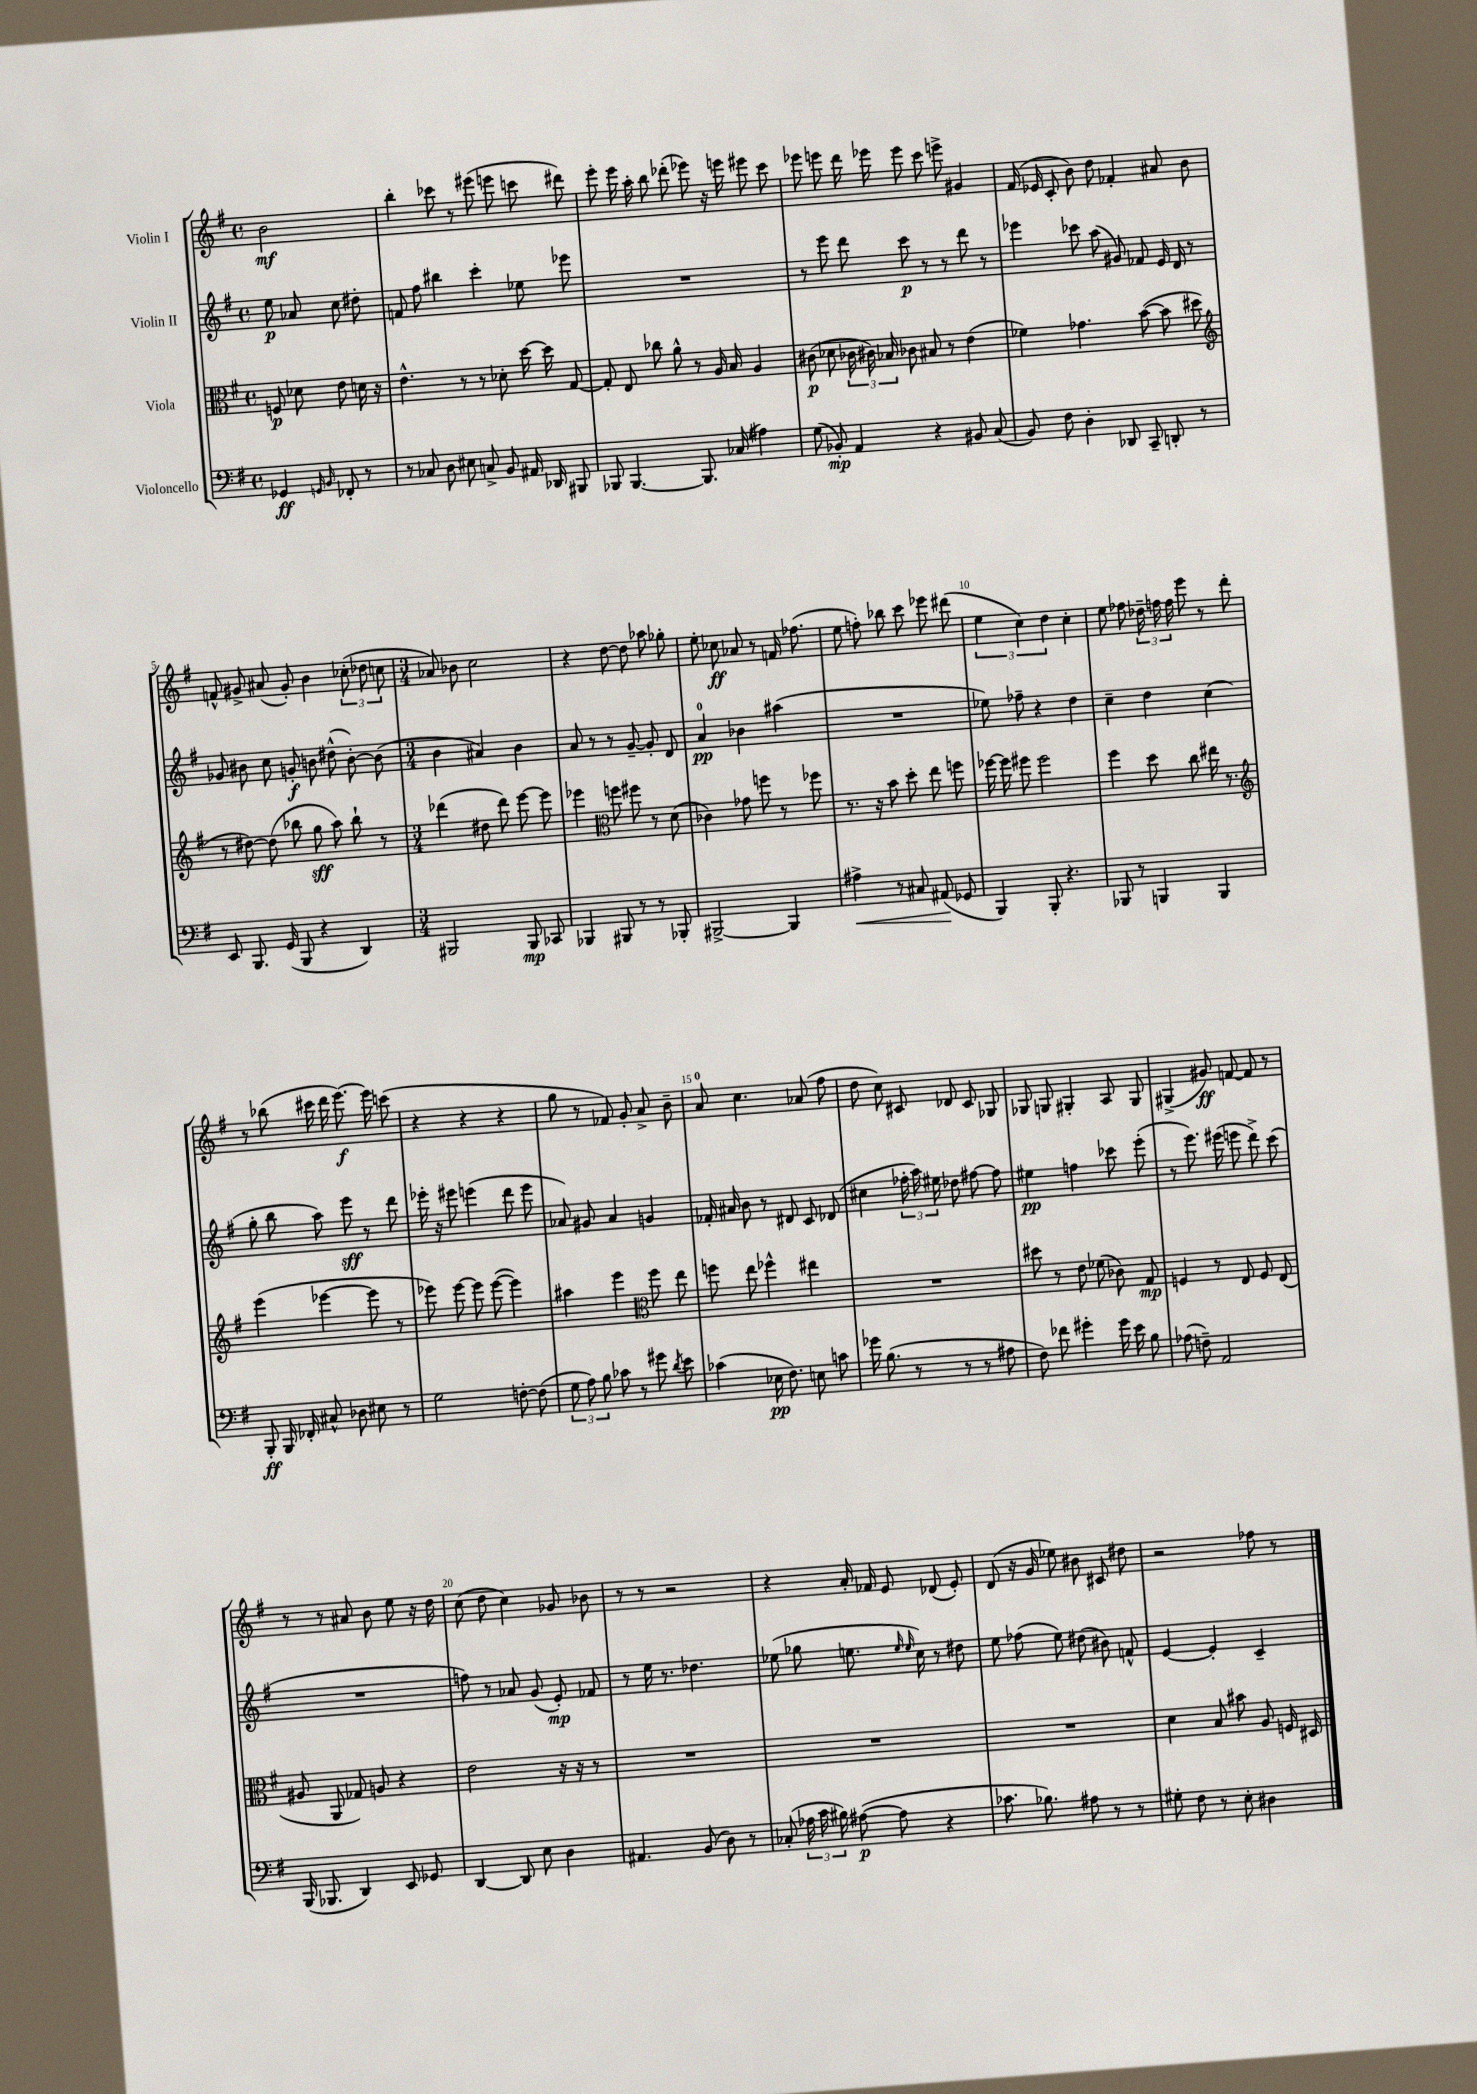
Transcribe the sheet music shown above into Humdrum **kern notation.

**kern	**kern	**kern	**kern
*staff4	*staff3	*staff2	*staff1
*clefF4	*clefC3	*clefG2	*clefG2
*k[f#]	*k[f#]	*k[f#]	*k[f#]
*M4/4	*M4/4	*M4/4	*M4/4
*met(c)	*met(c)	*met(c)	*met(c)
4GG-	8F	8ee	2b
.	8d-	8a-	.
16qqGG	.	.	.
16qqBB	.	.	.
8FF-'	8e	8cc	.
8r	16d	8dd#'	.
.	16r	.	.
=	=	=	=
8r	4.e^^	8f	4bb'
8C-	.	8ff#	.
8D	.	4bb#	8ccc-
8E#	8r	.	8r
8C^	8r	4ccc'	(8eee#
8BB	8d-'	.	8eee
16AA#	[16dd	8ee-	8ccc
16DD-	16dd]	.	.
8BBB#	[8G	8eee-	8ddd#)
=	=	=	=
8BBB-	8G']	1r	8eee'
[4.BBB-	8E	.	16eee
.	.	.	16aa'
.	8cc-	.	8bb
.	8a^^	.	(8ddd-'
8.BBB-]	8r	.	8eee-)
.	16A	.	16r
(16C-	16B	.	16eee
4A#)	4A	.	8eee#
.	.	.	8ccc
=	=	=	=
(8G	(8c#	8r	8eee-
8BB-')	8d-	8eee	8eee
4AA	24c-	8ddd	16ddd
.	24c#)	.	.
.	.	.	16eee-
.	24B-	.	.
.	8c-	8ccc	8eee-
4r	8B#	8r	8ccc
.	8r	8r	8eee^
8BB#	(4e	8ddd	4g#
(8C	.	8r	.
=	=	=	=
8BB)	4f-)	4eee-	(16f#
.	.	.	16e-
8F#	.	.	8c'
4D'	4.g-	8ccc-	8b)
.	.	(8aa	8dd
8DD-	.	8g#)	4f-'
8CC~	([8b	8f-	.
8DD'	8b]	16e	8a#
.	.	16d	.
8r	8dd#	8r	8b
=	=	=	=
*	*clefG2	*	*
8EE	8r	8g-	8f^^
8.BBB	[8dd#)	8b#	8g#^
.	(8dd#]	8cc	(8a#
(16GG	.	.	.
8BBB	8bb-	8g'	8g#')
4r	8gg	8b	4b
.	8aa)	(8dd#^^	.
4DD)	8bb-`	[8b')	(12cc-'
.	.	.	12dd-
.	8r	(8b]	.
.	.	.	12cc
=	=	=	=
*M3/4	*M3/4	*M3/4	*M3/4
2BBB#	(4ddd-	4b	8a-)
.	.	.	8b-
.	8dd#	4a#)	2cc
.	8ddd-)	.	.
8BBB#	[8eee	4b	.
8CC-	8eee]	.	.
=	=	=	=
4BBB-	4eee-	8a	4r
.	.	8r	.
*	*clefC3	*	*
8BBB#	8ff	8r	[8dd
8r	8ff#	[8g~	8dd]
8r	8r	8g']	8aa-
8BBB-'	(8d	8d	8gg-'
=	=	=	=
[2BBB#^	4c-)	4a	8ee'
.	.	.	8cc-
.	8g-	4b-	8a-
.	8ff	.	8r
4BBB#]	8r	(4aa#	16f
.	.	.	(8.ff-
.	8ff-	.	.
=	=	=	=
4A#^	8.r	2.r	8ee
.	.	.	8ff')
.	16r	.	.
8r	8b	.	8bb-
8C#	8dd'	.	8ccc
(8AA#	8ee	.	8eee-
8GG-	8ff	.	(8ddd#
=	=	=	=
4BBB)	[16ff-	8ee-)	6ee
.	16ff-]	.	.
.	8ff#	8ff-~	.
.	.	.	6cc)
8BBB'	2ff#	4r	.
.	.	.	6dd
4.r	.	.	.
.	.	4dd	4cc'
=	=	=	=
8BBB-	4ff#	4cc~	8ee
8r	.	.	8ff-
4BBB	8dd	4dd	24dd-~
.	.	.	24ff
.	.	.	24ff
.	8cc	.	8eee
4BBB	16ee#	(4cc	8r
.	8.r	.	.
.	.	.	8ddd'
=	=	=	=
*	*clefG2	*	*
8BBB'	(4eee	8gg'	8r
16BBB	.	8bb	(8bb-
16FF-'	.	.	.
8C#^^	[4eee-	8aa)	16ccc#
.	.	.	16ddd
8D-	.	8eee	[8.eee)
8E#	8eee-]	8r	.
.	.	.	16eee]
8r	8r	8ddd	(8ccc
=	=	=	=
2G	8eee-)	16eee-'	4r
.	.	16r	.
.	[8eee-	8eee#	.
.	8eee-]	(4eee	4r
.	([8eee-	.	.
[8F'	4eee-])	8ddd	4r
(8F]	.	8eee	.
=	=	=	=
12G	4aa#	8a-)	8gg
12A)	.	.	.
.	.	8g#	8r
12B	.	.	.
8c-	4eee	4a-	8f-)
8r	.	.	8g'
*	*clefC3	*	*
8g#	8ff#	4g	8a^
8qd	.	.	.
8e	8ee	.	8b~
=	=	=	=
(4c-	8ff	16f-'	8a
.	.	16a#	.
.	8ee	8b	4.cc
16E-	4ff-^^	8r	.
8.F#)	.	.	.
.	.	8d#	.
8E	4ee#	8c	(8a-
8c	.	(8d-	8ff#
=	=	=	=
16g-	2.r	4cc#	8dd
(8.B	.	.	.
.	.	.	8cc)
8r	.	24ff-'	8c#
.	.	24aa)	.
.	.	24ee#	.
8r	.	8dd-	8d-
8r	.	[8ff#	8c#
8A#	.	8ff#]	8G-
=	=	=	=
8F#)	8dd#	4ee#	8G-
8f-	8r	.	8G
4g#'	8e	4ff	4G#'
.	(8f-	.	.
16g#	8c-)	8ccc-	8A
16e	.	.	.
8B	8G	(8eee'	8G#
=	=	=	=
(8A-	4F	8r	(4G#^
8F~)	.	8.eee)	.
2AA	8r	.	8g#)
.	.	(16eee#	.
.	8E	8eee	[8f
.	8F	8ddd^)	8f]
.	(8E	(8ccc	8r
=	=	=	=
(16BBB	8A#	2.r	8r
8.BBB-	.	.	.
.	8AA	.	8r
4DD)	8G-)	.	8a#
.	8A	.	8b
8EE	4r	.	8ee
8GG-	.	.	16r
.	.	.	16dd
=	=	=	=
[4DD	2e	8ff)	(8cc
.	.	8r	8dd
8DD]	.	8a-	4cc)
8E	.	(8g	.
4D	16r	8e')	8g-
.	16r	.	.
.	8r	8f-	8b-
=	=	=	=
4.AA#	2.r	8r	8r
.	.	16ee	8r
.	.	8.r	.
.	.	.	2r
(8BB	.	4.dd-	.
8D)	.	.	.
8r	.	.	.
=	=	=	=
(8C-'	2.r	(8ee-	4r
24A-	.	8gg-	.
24c	.	.	.
24B#)	.	.	.
([8A#	.	8.ee	16a'
.	.	.	16f-
8A#]	.	.	8e
.	.	16qqee	.
.	.	16qqee	.
.	.	16cc)	.
4r	.	8r	(8d-
.	.	8dd#	8e')
=	=	=	=
8.c-	2.r	8ee	(8d
.	.	(8ff-	16r
8.B-)	.	.	16g
.	.	8ee)	8ee-)
8A#	.	(8dd#	8b#
8r	.	8b#)	8c#
8r	.	8f^^	8dd#
=	=	=	=
8G#'	4d	[4e	2r
8F#	.	.	.
8r	8B	4e']	.
8E'	8b#	.	.
4D#	8A	4c~	8ff-
.	16F	.	8r
.	16D#	.	.
==	==	==	==
*-	*-	*-	*-
